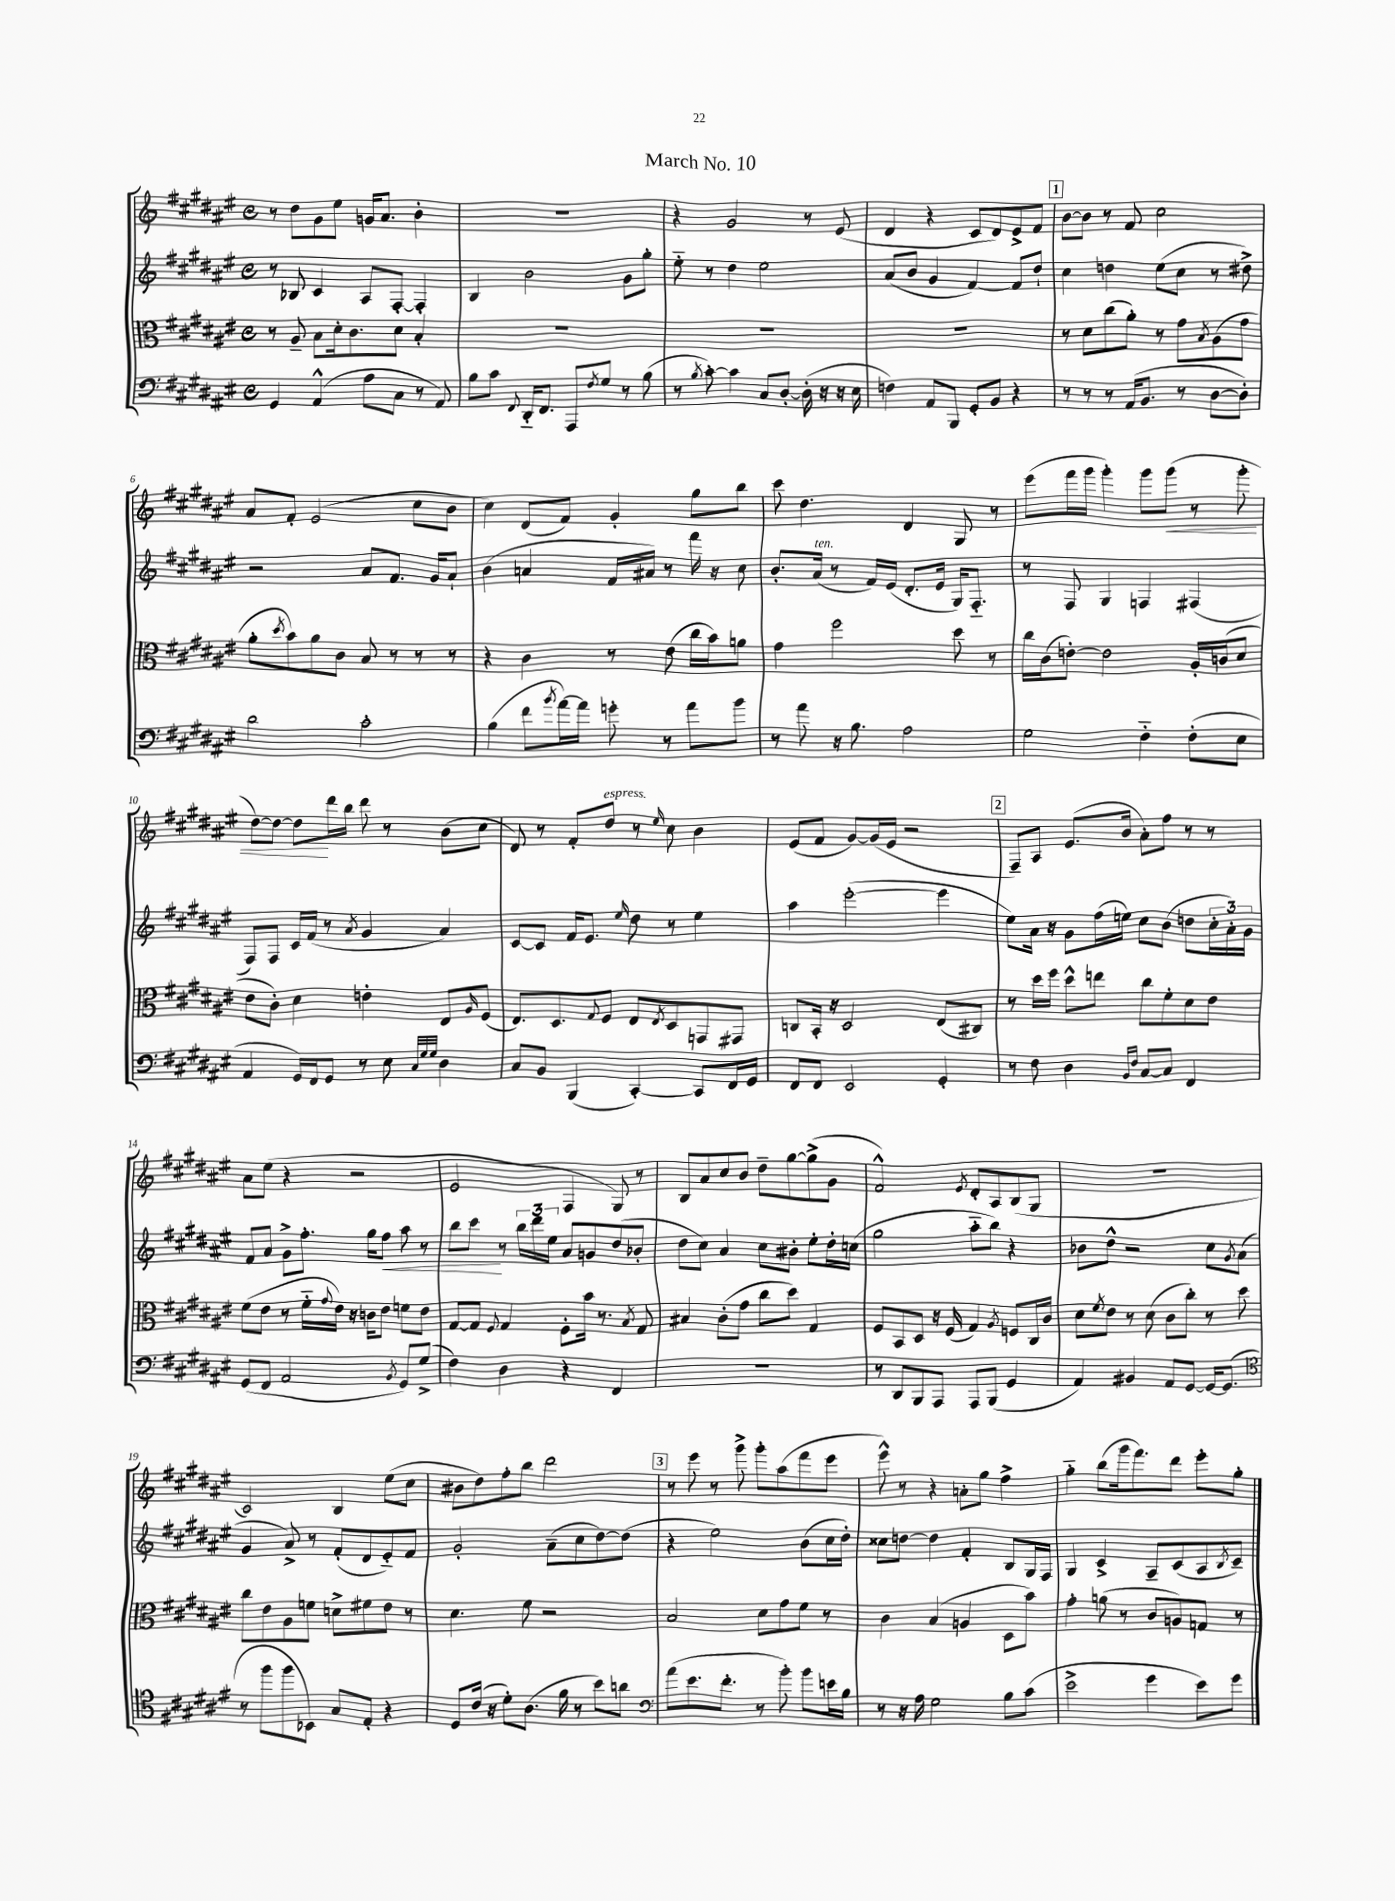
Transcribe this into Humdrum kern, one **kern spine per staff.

**kern	**kern	**kern	**kern
*staff4	*staff3	*staff2	*staff1
*clefF4	*clefC3	*clefG2	*clefG2
*k[f#c#g#d#a#e#]	*k[f#c#g#d#a#e#]	*k[f#c#g#d#a#e#]	*k[f#c#g#d#a#e#]
*M4/4	*M4/4	*M4/4	*M4/4
*met(c)	*met(c)	*met(c)	*met(c)
4GG#/	8r	8r	8r
.	8A#~/	8B-/	8dd#\L
(4AA#^^/	8B\L	4c#/	8g#\
.	16d#'\k	.	8ee#\J
.	8.c#\	.	.
8A#\L	.	8A#/L	16g/LK
.	.	.	8.a#/J
8C#\J	8d#\J	[8F#'/J	.
8r	4B'/	4F#'/]	4b'\
8AA#/)	.	.	.
=	=	=	=
8B\L	1r	4B/	1r
8c#\J	.	.	.
8qqFF#/	.	.	.
16DD#'~/LK	.	2b\	.
8.FF#/J	.	.	.
8AAA#/L	.	.	.
8qF#/	.	.	.
8G#/J	.	.	.
8r	.	8g#\L	.
(8B\	.	8gg#'\J	.
=	=	=	=
8r	1r	8ee#'~\	4r
8qB/	.	.	.
[8c#'\)	.	8r	.
4c#\]	.	4dd#\	2g#/
8C#/L	.	2ee#\	.
[8D#'/J	.	.	.
(16D#'\]	.	.	8r
16r	.	.	.
16r	.	.	(8e#/
16E#\	.	.	.
=	=	=	=
4F\)	1r	(8a#/L	4d#/
.	.	8b/J	.
8AA#/L	.	4g#/	4r
8BBB/J	.	.	.
8GG#'/L	.	[4f#/)	8c#/L
8BB/J	.	.	8d#/)
4r	.	8f#/]L	8e#^/
.	.	8dd#`/J	8f#/J
=	=	=	=
8r	8r	4cc#\	[8b\L
8r	8d#\L	.	8b\]J
8r	(8cc#\	4dd\	8r
(16AA#/LK	8a#'\J)	.	8f#/
8.BB/J	.	.	.
.	8r	(8ee#\L	2cc#\
8r	8g#\L	8cc#\J	.
.	8qB/	.	.
[8D#\L	(8A#\	8r	.
8D#'\]J)	8g#\J	8dd#^\)	.
=	=	=	=
2d#\	8a#'\L	2r	8a#/L
.	8qdd#/	.	.
.	8b\)	.	8f#'/J
.	8a#\	.	(2e#/
.	8c#\J	.	.
2c#'\	8B/	8a#/L	.
.	8r	8.f#/J	.
.	8r	.	8cc#\L
.	.	16g#/LK	.
.	8r	8a#`/J	8b\J
=	=	=	=
(4B\	4r	(4b\	4cc#\)
8f#\L	4c#\	4a/	(8d#/L
8qb/	.	.	.
[16a#\L)	.	.	8f#/J)
16a#\]JJ	.	.	.
8g'\	8r	16f#/LL	4g#'/
.	.	16a#/JJ)	.
8r	(8e#\	8r	.
8a#\L	16cc#\LL	16fff#\	8gg#\L
.	16b\J)	16r	.
8b\J	8a\J	8cc#\	8bb\J
=	=	=	=
8r	4g#\	8.b'/L	8ccc#\
8a#\	.	.	4.dd#\
.	.	(16a#/Jk	.
16r	2ff#\	8r	.
8.B\	.	.	.
.	.	16f#/LL)	.
.	.	(16e#/JJ	.
2A#\	.	8.d#'/L	4d#/
.	.	16e#/Jk	.
.	8dd#\	16G#/LK)	8G#/
.	.	8.F#'~/J	.
.	8r	.	8r
=	=	=	=
2G#\	16cc#\LL	8r	(8eee#\L
.	(16c#\J	.	.
.	[8e'\J)	8F#/	16fff#\L
.	.	.	16ggg#\JJ
.	2e\]	4G#/	4ggg#'\)
4F#'~\	.	4F/	8ggg#\L
.	.	.	(8ggg#\J
(8F#'\L	16A#'/LL	(4F#/	8r
.	(16c/J	.	.
8E#\J	8d#/J	.	8ggg#'\
=	=	=	=
4AA#/	8e#\L	8F#/L)	[8dd#\L)
.	8c#'\J)	8F#/J	8dd#\_J
16GG#/LL)	4d#\	16c#/LL	8dd#\]L
16FF#/J	.	(16f#/JJ	.
8GG#/J	.	8r	16ddd#\L
.	.	.	16bb\JJ
.	.	8qa#/	.
8r	4e'\	4g#/	8ddd#\
8E#\	.	.	8r
32qqC#/LLL	.	.	.
32qqG#/	.	.	.
32qqG#/JJJ	.	.	.
4D#\	8E#/L	4a#/)	(8b\L
.	16qqA#/	.	.
.	(8F#/J	.	8cc#\J
=	=	=	=
8C#/L	8.E#/L)	[8c#/L	8d#/)
8BB/J	.	8c#/]J	8r
.	8.D#/	.	.
(4BBB/	.	16f#/LK	8f#'/L
.	.	8.e#/J	.
.	8qqG#/	.	.
.	8F#/J	.	8dd#/J
.	.	16qqee#/	.
[4CC#'/)	8E#/L	8dd#\	8r
.	8qE#/	.	16qqee#/
.	8D#/	8r	8cc#\
8CC#/]L	8GG/	4ee#\	4b\
16FF#/L	8GG#/J	.	.
16GG#/JJ	.	.	.
=	=	=	=
8FF#/L	8C/L	4aa#\	(8e#/L
8FF#/J	16BB'/Jk	.	8f#/J
.	16r	.	.
2EE#/	2D#/	([2eee#'\	[8g#/L)
.	.	.	(16g#/]L
.	.	.	16e#/JJ
.	.	.	2r
4GG#'/	(8E#/L	4eee#\]	.
.	8C#/J)	.	.
=	=	=	=
8r	8r	8ee#\L)	8F#~/L)
8F#\	16dd#\LL	16a#\Jk	8A#/J
.	16ff#\JJ	16r	.
4D#\	8dd#^^\L	8g#\L	(8.e#/L
.	8ee\J	(16ff#\L	.
.	.	16ee\JJ)	16b/Jk
16qqBB/LL	.	.	.
16qqF#/JJ	.	.	.
[8C#/L	8cc#\L	8cc#\L	8a#'\L)
8C#/]J	8f#'\	(8b\J	8ff#\J
4FF#/	8d#\	8dd\L	8r
.	8e#\J	24cc#'\L	8r
.	.	24a#'\)	.
.	.	24g#\JJ	.
=	=	=	=
(8GG#/L	(8f#\L	8f#/L	8a#\L
8FF#/J	8e#\J	8a#/J	(8ee#\J
2AA#/	8r	8g#^\L	4r
.	16f#'~\LL	8.ff#'\J	.
.	8qqg#/	.	.
.	16e#\JJ)	.	.
.	16r	.	2r
.	16c\LK	16gg#\LK	.
.	8e#\J	8ff#\J	.
8qBB/	.	.	.
8GG#/L)	8f\L	8aa#\	.
(8G#^/J	8e#\J	8r	.
=	=	=	=
4F#\)	[8G#/L	8bb\L	2e#/
.	8G#/]J	8ccc#\J	.
.	8qqF#/	.	.
4D#\	4G#/	8r	.
.	.	24bb\LL	.
.	.	24ddd#\	.
.	.	24ee#\JJ	.
4r	8F#'\L	8a#/L	4F#/
.	16b\Jk	8g/	.
.	8.r	.	.
4FF#/	.	(8dd#/	8G#/)
.	8qB/	.	.
.	8G#/	8b-'/J	8r
=	=	=	=
1r	4B#/	8dd#\L	8B/L
.	.	8cc#\J)	8a#/
.	(8c#'\L	4a#/	8cc#/
.	8g#\J	.	8b/J
.	8cc#\L	8cc#\L	8dd#~\L
.	8dd#\J)	8b#'\J	[8gg#\
.	4G#/	8ee#'\L	(8gg#^\]
.	.	16dd#'\L	8g#\J
.	.	(16cc\JJ	.
=	=	=	=
8r	8F#/L	2gg#\	2f#^^/)
8DD#/L	8BB/	.	.
8BBB/	8D#/J	.	.
8AAA#/J	16r	.	.
.	(16F#/	.	.
.	.	.	8qe#/
8AAA#/L	4G#/)	8aa#'~\L	8d#'/L
(8BBB/J	.	8bb\J)	8A#/
.	8qA#/	.	.
4GG#/	8F/L	4r	(8B/
.	16C#/L	.	8G#/J
.	16c#/JJ	.	.
=	=	=	=
4AA#/)	8d#\L	8b-\L	1r
.	8qf#/	.	.
.	8e#\J	8dd#^^\J	.
4BB#/	8r	2r	.
.	(8d#\	.	.
8AA#/L	8c#\L	.	.
[8GG#/J	8cc#'\J)	.	.
16GG#/_LK	8r	8cc#\L	.
(8.GG#/]J	.	.	.
.	.	8qg#/	.
.	8dd#\	(8a#\J	.
=	=	=	=
*clefC4	*	*	*
8r	8cc#\L	4g#/	2c#/)
8ff#\L	8e#\	.	.
8ff#\	8A#\	8a#^/)	.
8BB-\J)	8f\J	8r	.
8G#/L	8d^\L	(8f#'/L	4B/
8E#'/J	8f#\	8d#/	.
4r	8e#\J	8e#'~/)	(8ee#\L
.	8r	8f#/J	8cc#\J
=	=	=	=
8D#/L	4.d#\	2g#'/	8b#\L
(16c#/Jk	.	.	8dd#\)
16r	.	.	.
8d#'\L)	.	.	8ff#'\
(8.A#\J	8f#\	.	8bb\J
.	2r	(8a#~\L	2ddd#\
16f#\	.	.	.
8r	.	8cc#\	.
8b\L)	.	[8dd#\)	.
8a\J	.	(8dd#\]J	.
=	=	=	=
*clefF4	*	*	*
(8a#\L	2B/	4r	8r
8.e#\	.	.	8eee#\
.	.	2ee#\)	8r
8.f#'\J	.	.	.
.	.	.	8ggg#^\
8r	8d#\L	.	8ggg#'\L
8b'\)	8g#\	.	(8aa#\
8b\L	8f#\J	(8b\L	8fff#\
16e\L	8r	16cc#\L	8eee#\J
16B\JJ	.	16dd#'\JJ)	.
=	=	=	=
8r	4c#\	8cc##\L	8eee#^^\)
16r	.	[8dd\J	8r
16A#\	.	.	.
2G#\	(4B/	4dd\]	4r
.	4A/	4f#'/	8a'\L
.	.	.	8gg#\J
8B\L	8D#\L	8B/L	4ff#^\
(8c#\J	8b\J)	16G#/L	.
.	.	16F#/JJ	.
=	=	=	=
2e#^\	4g#'\	4G#/	4gg#'~\
.	(8a\	4c#^/	(8bb\L
.	8r	.	16ggg#\k
.	.	.	8.fff#\)
4g#\	8c#/L	8A#~/L	.
.	8A/)	(8c#/	8ddd#\J
8e#\L)	8G/J	8A#/	8eee#'\L
.	.	8qB/	.
8g#\J	8r	8c#~/J)	8gg#'\J
==	==	==	==
*-	*-	*-	*-
